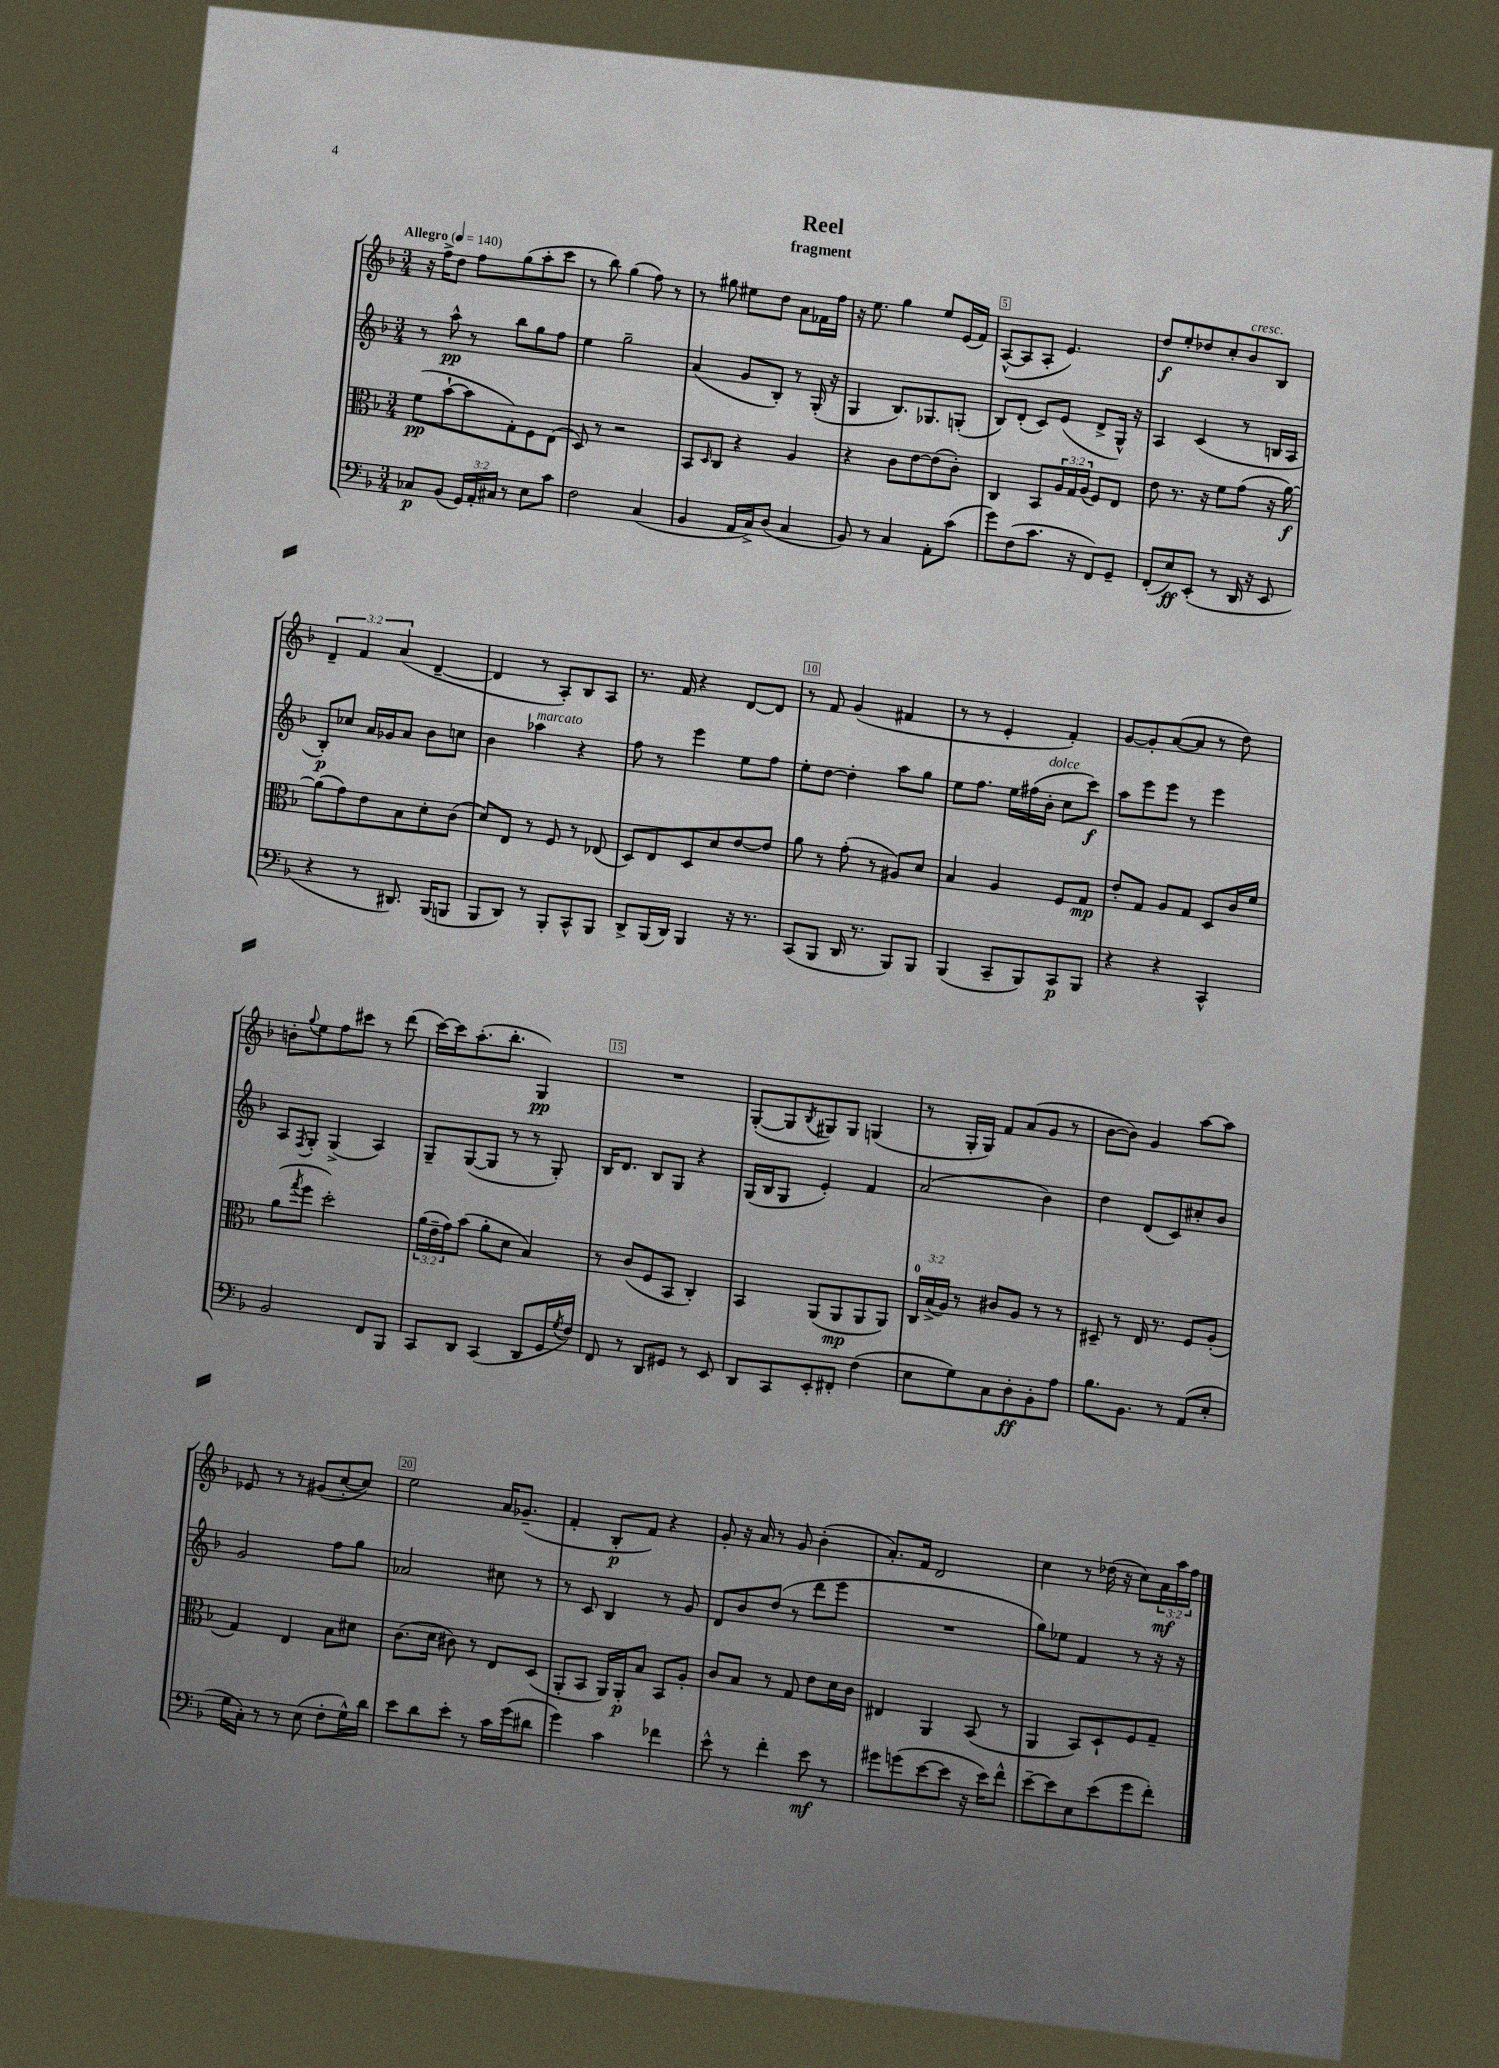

**kern	**dynam	**kern	**dynam	**kern	**dynam	**kern	**dynam
*part4	*part4	*part3	*part3	*part2	*part2	*part1	*part1
*staff4	*staff4	*staff3	*staff3	*staff2	*staff2	*staff1	*staff1
*clefF4	*	*clefC3	*	*clefG2	*	*clefG2	*
*k[b-]	*	*k[b-]	*	*k[b-]	*	*k[b-]	*
*M3/4	*	*M3/4	*	*M3/4	*	*M3/4	*
*MM140	*	*MM140	*	*MM140	*	*MM140	*
=1	=1	=1	=1	=1	=1	=1	=1
!	!	!	!	!	!	!LO:TX:a:B:t=Allegro	!
8C-X/L	p	(8f\L	pp	8r	.	16r	.
.	.	.	.	.	.	16ff^\KL	.
(8BB-/J	.	[8b-`\	.	8aa^^\	pp	8dd\J	.
24GG/LL)	.	8b-\]	.	8r	.	8ff\L	.
24AA'/	.	.	.	.	.	.	.
24C#X/JJ	.	.	.	.	.	.	.
8r	.	8G'\)	.	8bb-\L	.	(8gg\	.
8E\L	.	8F\	.	8gg\	.	8aa'\	.
8c\J	.	(8E\J	.	8ff\J	.	8ccc\J	.
=2	=2	=2	=2	=2	=2	=2	=2
2F\	.	8D/)	.	4ee\	.	8r	.
.	.	8r	.	.	.	8bb-\)	.
.	.	2r	.	2gg~\	.	(4gg\	.
(4C/	.	.	.	.	.	8ff\)	.
.	.	.	.	.	.	8r	.
=3	=3	=3	=3	=3	=3	=3	=3
4BB-/	.	8BB-/L	.	(4a/	.	8r	.
.	.	16qqD/	.	.	.	.	.
.	.	8C/J	.	.	.	8gg#X\	.
16AA/LL	.	4r	.	8g/L	.	8ee#X\L	.
16C^/J)	.	.	.	.	.	.	.
(8D/J	.	.	.	8B-'/J)	.	8dd\J	.
4C/	.	4A/	.	8r	.	8a\L	.
.	.	.	.	(16G'/	.	16f-X\L	.
.	.	.	.	16r	.	16ff\JJ	.
=4	=4	=4	=4	=4	=4	=4	=4
8BB-/)	.	4r	.	4G/	.	16r	.
.	.	.	.	.	.	8.ee\	.
8r	.	.	.	.	.	.	.
4C/	.	8c\L	.	8.B-/L)	.	4gg\	.
.	.	[8e\	.	.	.	.	.
.	.	.	.	8.G-X/	.	.	.
8AA'\L	.	(8e\]	.	.	.	8ee/L	.
(8c\J	.	8c'\J)	.	(8Gn'/J	.	(16e/L	.
.	.	.	.	.	.	16f/JJ)	.
=5	=5	=5	=5	=5	=5	=5	=5
8g\L)	.	4C/	.	8B-/L)	.	([8A^^/L	.
(8F\	.	.	.	(8d'/J	.	8A/]	.
8.c\J	.	8BB-/L	.	8c/L)	.	8A'/J	.
.	.	24A/L	.	(8e/J	.	4.e/)	.
.	.	24G/	.	.	.	.	.
16r	.	.	.	.	.	.	.
.	.	(24A/JJ	.	.	.	.	.
8FF/L)	.	8F/L)	.	8d^/L	.	.	.
8GG~/J	.	8E/J	.	16G^^/Jk)	.	.	.
.	.	.	.	16r	.	.	.
=6	=6	=6	=6	=6	=6	=6	=6
(8FF'/L	.	8e\	.	4A/	.	8dd/L	f
8E/)	ff	8.r	.	.	.	8ee'/	.
(8EE'/J	.	.	.	(4c/	.	8dd-X/	.
.	.	16r	.	.	.	.	.
8r	.	8f\L	.	.	.	8cc'/	.
!	!	!	!	!	!	!LO:TX:a:i:t=cresc.	!
16DD/	.	(8g\J	.	8r	.	8b-/	.
16r	.	.	.	.	.	.	.
8EE/	.	16r	.	16Bn/LL	.	8B-/J	.
.	.	[16a\)	f	16A/JJ	.	.	.
!!LO:LB:g=z
=7	=7	=7	=7	=7	=7	=7	=7
4r	.	(8a\L]	.	8B-'/L)	p	6d~/	.
.	.	8g\)	.	8cc-X/J	.	.	.
.	.	.	.	.	.	6f/	.
8r	.	8e\	.	16a/LL	.	.	.
.	.	.	.	16g-X/J	.	.	.
.	.	.	.	.	.	(6a/	.
8.DD#X/)	.	8B-\	.	8a/J	.	.	.
.	.	8d'\	.	8b-\L	.	[4d~/	.
(16BBB-/KL	.	.	.	.	.	.	.
8BBBn/J	.	(8c\J	.	8ccn\J	.	.	.
=8	=8	=8	=8	=8	=8	=8	=8
8BBB-/L	.	8d/L)	.	4b-\	.	4d/]	.
8DD/J)	.	8E/J	.	.	.	.	.
!	!	!	!	!LO:TX:a:i:t=marcato	!	!	!
8r	.	8r	.	4aa-X\	.	8r	.
8BBB-'/L	.	8F/	.	.	.	8A'/L)	.
8CC^^/	.	8r	.	4r	.	8B-/	.
8BBB-/J	.	(8E-X/	.	.	.	8A/J	.
=9	=9	=9	=9	=9	=9	=9	=9
8DD^/L	.	8D/L)	.	8ff\	.	8.r	.
(16BBB-/L	.	8E/	.	8r	.	.	.
16DD/JJ)	.	.	.	.	.	16f/	.
4BBB-/	.	8D/	.	4eee\	.	4r	.
.	.	8d/	.	.	.	.	.
16r	.	[8e/	.	8ee\L	.	[8d/L	.
8.r	.	.	.	.	.	.	.
.	.	8e/J]	.	8ff\J	.	8d/J]	.
=10	=10	=10	=10	=10	=10	=10	=10
(8CC/L	.	8a\	.	8ee'\L	.	8r	.
8BBB-/J	.	8r	.	[8dd\J	.	8f/	.
16DD/	.	(8g'\	.	4dd'\]	.	(4g/	.
8.r	.	.	.	.	.	.	.
.	.	8r	.	.	.	.	.
8BBB-/L)	.	8A#X/L)	.	8aa\L	.	4f#X/	.
8BBB-/J	.	8d/J	.	8gg\J	.	.	.
=11	=11	=11	=11	=11	=11	=11	=11
(4BBB-/	.	4B-/	.	8ee\L	.	8r	.
.	.	.	.	8.ff\J	.	8r	.
8CC~/L	.	4A/	.	.	.	4e'/	.
.	.	.	.	16ee\LL	.	.	.
8BBB-/)	.	.	.	(16ff#X\	.	.	.
!	!	!	!	!LO:TX:a:i:t=dolce	!	!	!
.	.	.	.	16b-'\JJ	.	.	.
8CC/	p	8F/L	.	8cc\L	.	4f'/)	.
8BBB-/J	.	8G/J	mp	8ccc\J)	f	.	.
=12	=12	=12	=12	=12	=12	=12	=12
4r	.	8e'/L	.	8aa\L	.	[8g/L	.
.	.	8G/J	.	8eee\	.	8g'/]	.
4r	.	8A/L	.	8eee\J	.	([8a/	.
.	.	8G/J	.	8r	.	8a/J]	.
4CC^^/	.	8D/L	.	4eee\	.	8r	.
.	.	16c/L	.	.	.	8dd\)	.
.	.	16f/JJ	.	.	.	.	.
!!LO:LB:g=z
=13	=13	=13	=13	=13	=13	=13	=13
2BB-/	.	(8a\L	.	8A/L	.	8bn'\L	.
.	.	8qgg/	.	8qF/	.	8qqgg/	.
.	.	8ff\J	.	8G'/J	.	8ee\	.
.	.	2dd'\)	.	(4G^/	.	8ff\	.
.	.	.	.	.	.	8ccc#X\J	.
8FF/L	.	.	.	4A/)	.	8r	.
8BBB-/J	.	.	.	.	.	(8ddd\	.
=14	=14	=14	=14	=14	=14	=14	=14
8CC/L	.	(24a\LL	.	8G~/L	.	[16ccc\LL)	.
.	.	24e~\	.	.	.	.	.
.	.	.	.	.	.	16ccc\J]	.
.	.	24g\J)	.	.	.	.	.
8DD/J	.	(8b-\J	.	([8G/	.	(8.aa'\	.
(4CC/	.	8a'\L	.	8G/J]	.	.	.
.	.	.	.	.	.	8.bb-'\J	.
.	.	8d\J	.	8r	.	.	.
8DD/L	.	4B-/)	.	8r	.	4G/)	pp
16GG/L	.	.	.	8G'/)	.	.	.
8qG/	.	.	.	.	.	.	.
16F/JJ)	.	.	.	.	.	.	.
=15	=15	=15	=15	=15	=15	=15	=15
8FF/	.	8r	.	16B-/KL	.	2.r	.
.	.	.	.	8.d/J	.	.	.
8r	.	(8c/L	.	.	.	.	.
8DD/L	.	8F/	.	8B-/L	.	.	.
8GG#X/J	.	8BB-/J	.	8G/J	.	.	.
8r	.	4C'/)	.	4r	.	.	.
8EE/	.	.	.	.	.	.	.
=16	=16	=16	=16	=16	=16	=16	=16
8DD/L	.	4BB-/	.	(16G/LL	.	([8G'/L	.
.	.	.	.	16B-/J	.	.	.
8CC/	.	.	.	8G/J	.	8G/]	.
.	.	.	.	.	.	8qB-/	.
8EE'/	.	(8AA/L	.	4e'/)	.	8G#X/)	.
8FF#X'/J	.	8AA/	mp	.	.	8G#/J	.
(4F\	.	8AA/	.	4f/	.	(4Gn/	.
.	.	8AA/J)	.	.	.	.	.
=17	=17	=17	=17	=17	=17	=17	=17
8E\L	.	24C/LL	.	(2a/	.	8r	.
.	.	(24B-^/	.	.	.	.	.
.	.	24A/JJ)	.	.	.	.	.
8G\)	.	8r	.	.	.	16G'/LL	.
.	.	.	.	.	.	16G/JJ)	.
8C\	.	8c#X/L	.	.	.	8f/L	.
8D'\	ff	8A/J	.	.	.	(8a/	.
8BB-'\	.	8r	.	4b-\)	.	8g/J	.
8A\J	.	8r	.	.	.	8r	.
=18	=18	=18	=18	=18	=18	=18	=18
8.B-\L	.	8D#X~/	.	4dd\	.	[8b-\L	.
.	.	8r	.	.	.	8b-\J])	.
8.BB-\J	.	.	.	.	.	.	.
.	.	16E/	.	(8d/L	.	4g/	.
.	.	8.r	.	.	.	.	.
8r	.	.	.	8c/)	.	.	.
(8AA/L	.	8F/L	.	8cc#X'/	.	[8aa\L	.
8E'/J	.	(8A'/J	.	8b-/J	.	8aa\J]	.
!!LO:LB:g=z
=19	=19	=19	=19	=19	=19	=19	=19
16G\LL	.	4G/)	.	2g/	.	8e-X/	.
16C'\JJ)	.	.	.	.	.	.	.
8r	.	.	.	.	.	8r	.
8r	.	4E/	.	.	.	8r	.
(8E\	.	.	.	.	.	(8g#X/L	.
8F'\L	.	8B-\L	.	8ff\L	.	[8cc'/	.
16G^^\L)	.	8d#X\J	.	8gg\J	.	8cc/J])	.
16d\JJ	.	.	.	.	.	.	.
=20	=20	=20	=20	=20	=20	=20	=20
8e\L	.	(8.c\L	.	2a-X/	.	2ee\	.
8d\	.	.	.	.	.	.	.
.	.	16d\Jk	.	.	.	.	.
8e'\J	.	8c#X\)	.	.	.	.	.
8r	.	8r	.	.	.	.	.
16c\LL	.	8E/L	.	8cc#X\	.	16a/KL	.
(16g\J	.	.	.	.	.	(8.g-X~/J	.
8d#X\J	.	(8D/J	.	8r	.	.	.
=21	=21	=21	=21	=21	=21	=21	=21
4g\)	.	8AA'/L	.	8r	.	4f'/	.
.	.	8BB-/J	.	8c/	.	.	.
4c\	.	16AA/LL)	.	4B-/	.	8B-'/L	p
.	.	16AA'/J	p	.	.	.	.
.	.	8B-/J	.	.	.	8f/J)	.
4f-X\	.	8BB-/L	.	8r	.	4r	.
.	.	8A'/J	.	8g/	.	.	.
=22	=22	=22	=22	=22	=22	=22	=22
8e^^\	.	8c/L	.	8d/L	.	8g'/	.
8r	.	8B-/J	.	8b-/	.	16r	.
.	.	.	.	.	.	16a/	.
4f'\	.	8r	.	(8dd/J	.	8r	.
.	.	8G/	.	8r	.	8g/	.
8e\	mf	8e\L	.	8ddd\L	.	(4b-'\	.
8r	.	16d\L	.	8eee\J	.	.	.
.	.	16c\JJ	.	.	.	.	.
=23	=23	=23	=23	=23	=23	=23	=23
8g#X\L	.	4E#X/	.	2.r	.	8.a'/L)	.
(8gn\	.	.	.	.	.	.	.
.	.	.	.	.	.	16f/Jk	.
[8e\	.	4AA/	.	.	.	2d/	.
8e\J]	.	.	.	.	.	.	.
16r	.	(8BB-/	.	.	.	.	.
16e\KL)	.	.	.	.	.	.	.
8f^^\J	.	8r	.	.	.	.	.
=24	=24	=24	=24	=24	=24	=24	=24
[8e~\L	.	4AA/	.	8gg\L)	.	4cc\	.
8e\]	.	.	.	8ee-X\J	.	.	.
8E\	.	8BB-/L)	.	4f/	.	8r	.
(8e\	.	8D`/	.	.	.	(16dd-X\	.
.	.	.	.	.	.	16r	.
8g\	.	8F/	.	8r	.	8cc\L)	.
8f'\J)	.	8G~/J	.	16r	.	24a\L	mf
.	.	.	.	.	.	24aa\	.
.	.	.	.	16r	.	.	.
.	.	.	.	.	.	24ff\JJ	.
==	==	==	==	==	==	==	==
*-	*-	*-	*-	*-	*-	*-	*-
